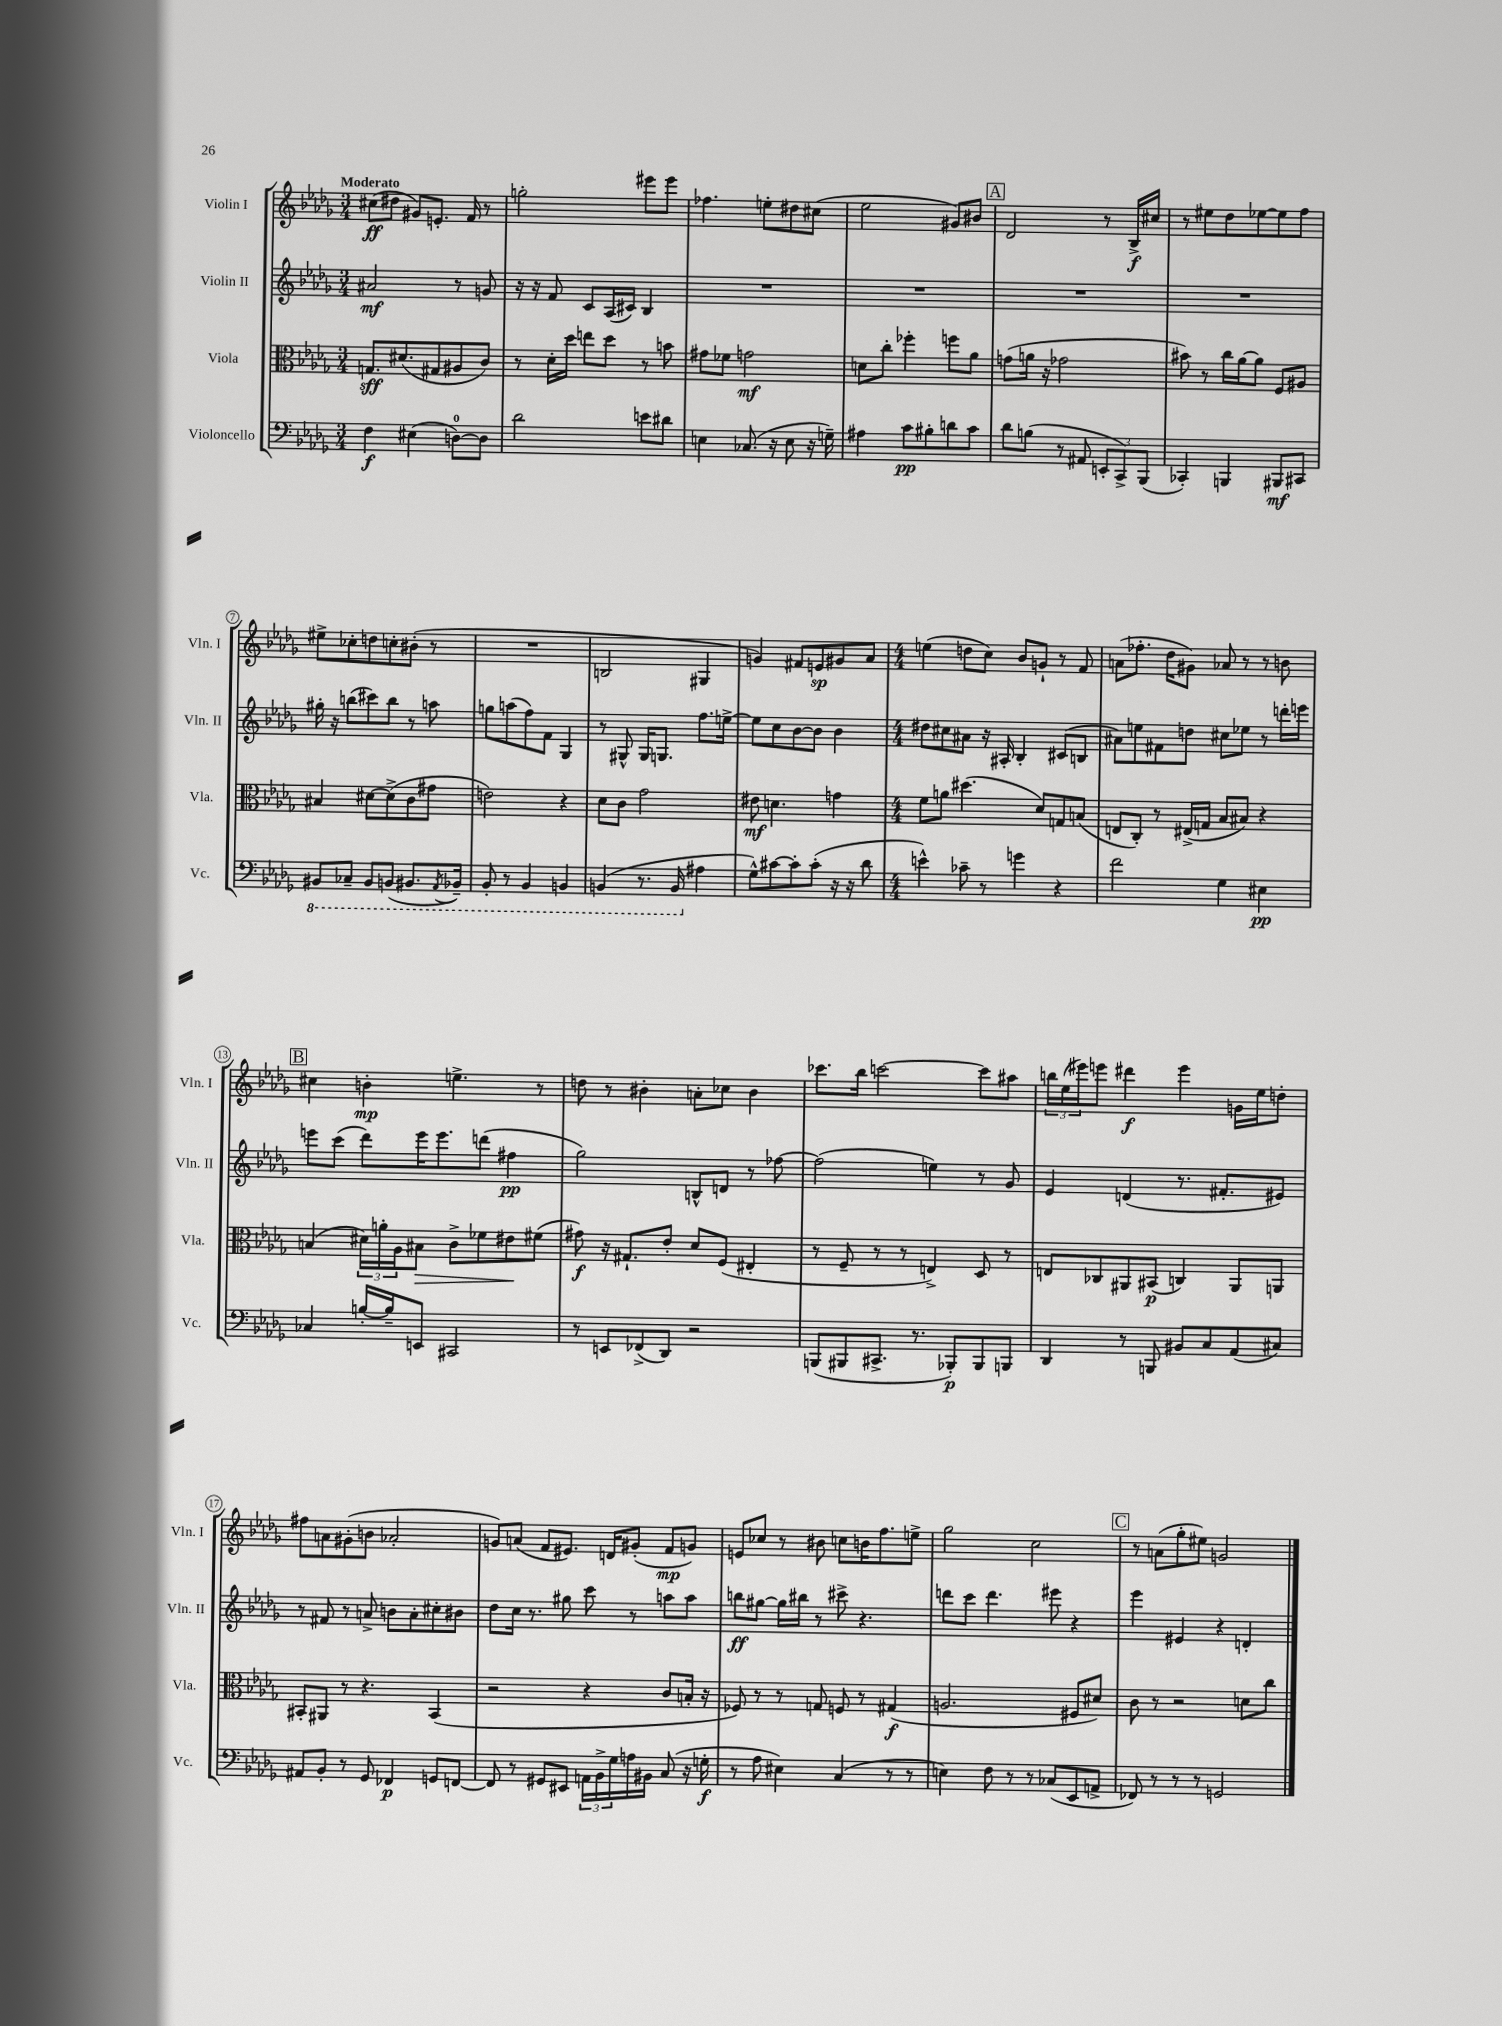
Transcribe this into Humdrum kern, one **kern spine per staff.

**kern	**kern	**kern	**kern
*staff4	*staff3	*staff2	*staff1
*clefF4	*clefC3	*clefG2	*clefG2
*k[b-e-a-d-g-]	*k[b-e-a-d-g-]	*k[b-e-a-d-g-]	*k[b-e-a-d-g-]
*M3/4	*M3/4	*M3/4	*M3/4
4F	8.G	2a#	(8cc#
.	.	.	8dd#
.	(8.d#	.	.
(4E#	.	.	8g#)
.	8G#	.	8.e'
[8D)	8A#	8r	.
.	.	.	16f
8D]	8c)	8g	8r
=	=	=	=
2d-	8r	16r	2gg'
.	.	16r	.
.	16d-'	8f	.
.	16dd-	.	.
.	8ee	8c	.
.	8dd-	(16A-	.
.	.	16c#)	.
8e	8r	4B-	8eee#
8d#	8b	.	8eee#
=	=	=	=
4E	8g#	2.r	4.ff-
.	8f-	.	.
(8.C-	2g	.	.
.	.	.	8ee'
16r	.	.	.
8E	.	.	8dd#
16r	.	.	(8cc#
16G~)	.	.	.
=	=	=	=
4A#	8d	2.r	2ee-
.	8cc'	.	.
8c	4ff-'	.	.
8B#'	.	.	.
8d	8ff	.	8g#)
8c	8a-	.	8b#
=	=	=	=
8d-	(8g	2.r	2d-
(8B	16a	.	.
.	16r	.	.
8r	2g-	.	.
8AA#	.	.	.
12EE'	.	.	8r
12CC^)	.	.	.
.	.	.	16B-^
(12BBB-	.	.	.
.	.	.	16cc#
=	=	=	=
4CC-')	8b#)	2.r	8r
.	8r	.	8ee#
4BBB	16cc	.	8dd-
.	[16a-	.	.
.	8a-]	.	[8ee-
8BBB#	8F	.	8ee-]
8CC#	8A#	.	8ff
=	=	=	=
8BBB#	4B#	16gg#'	8ee#^
.	.	16r	.
8CC-~	.	(8bb	8cc-'
8BBB#	[8d#	8ccc#)	8dd
(8BBB	(8d#^]	8bb	8cc'
8.BBB#	8c	8r	(8b#'
.	8g#	8aa	8r
8qAAA-	.	.	.
16BBB-~)	.	.	.
=	=	=	=
8BBB-'	2e)	8gg	2.r
8r	.	(8aa	.
4BBB-	.	8ff)	.
.	.	8f	.
4BBB	4r	4G-	.
=	=	=	=
(4BBB	8d-	8r	2B
.	8c	8G#^^	.
8.r	2g-	16G#	.
.	.	8.G	.
16BBB	.	.	.
4A#	.	8.ff	4G#
.	.	[16ee^	.
=	=	=	=
8G-^^)	8e#	8ee]	4g)
[8c#	4.d	8cc	.
8c#']	.	[8b-	8f#
(8c#'	.	8b-]	8e
16r	4g	4b-	8g#
16r	.	.	.
8d-	.	.	8a-
=	=	=	=
*M4/4	*M4/4	*M4/4	*M4/4
4e^^)	8f	8dd#	(4ee
.	8a	8cc#	.
8c-~	(4.dd#	8a#	8dd
8r	.	16r	8cc)
.	.	16A#'	.
4g	.	4B-'	8b-
.	8d-)	.	8g`
4r	8G	(8c#	8r
.	(8B	8B	8f
=	=	=	=
2f	8E	8a#)	(8a
.	8C')	8ee	8.ff-'
.	8r	8f#	.
.	.	.	16dd-
.	(16E#^	8dd	8g#)
.	16G	.	.
4G-	8B-	8cc#	8a-
.	8B#)	8ee-	8r
4E#	4r	8r	8r
.	.	16ddd'	8b
.	.	16eee	.
=	=	=	=
4C-	(4B	8eee	4cc#
.	.	(8ccc	.
[16B'	24d#)	8ddd-)	4b'
.	24a'	.	.
16B~]	.	.	.
.	24A-	.	.
8EE	8B#	16eee	.
.	.	8.eee	.
2CC#	8c^	.	4.ee^
.	8f-	(8ddd	.
.	8e#	4ff#	.
.	(8f#	.	8r
=	=	=	=
8r	8g#)	2gg-)	8dd
8EE	16r	.	8r
.	8.G#`	.	.
(8FF-^	.	.	4b#'
8DD-)	8e-'	.	.
2r	8d-	8B^^	8a'
.	(8F	8d	8cc-
.	4E#'	8r	4b#
.	.	[8ff-	.
=	=	=	=
(8BBB	8r	(2ff-]	8.ccc-
8BBB#	8F~	.	.
.	.	.	16bb-
8.CC#^	8r	.	[2ccc
.	8r	.	.
8.r	.	.	.
.	4E^)	4ee)	.
8BBB-')	.	.	.
8BBB-	8D-	8r	8ccc]
8BBB	8r	8g-	8aa#
=	=	=	=
4DD-	8E	4e-	24bb
.	.	.	(24ee-
.	.	.	24eee#)
.	8C-	.	8eee
8r	8AA#	(4d	4ddd#
8BBB	(8BB#	.	.
8BB#	4C)	8.r	4eee
8C	.	.	.
.	.	8.f#'	.
(8AA-	8AA#	.	16g
.	.	.	16ee-
8C#)	8AA	8e#)	8dd'
=	=	=	=
8AA#	8BB#'	8r	8ff#
8BB-'	8AA#	8f#	8a
8r	8r	8r	(8g#'
8GG-	4.r	8a^	8b
4FF-	.	8b	2a-'
.	.	8a'	.
8GG	(4BB#	8cc#'	.
[8FF	.	8b#	.
=	=	=	=
8FF]	2r	8dd-	8g)
8r	.	16cc	(8a
.	.	8.r	.
8GG#	.	.	8f
8EE#	.	8gg#	8.e#)
24AA	4r	8ccc	.
24BB-^	.	.	.
.	.	.	16d
24G-	.	.	.
16A	.	8r	(8g#'
16BB#	.	.	.
(8C	8c	8aa	8f
16r	16B'	8aa	8g)
16G'	16r	.	.
=	=	=	=
8r	8F-)	8bb	8e
8A-	8r	[8gg#	8cc-
4E#)	8r	16gg#]	8r
.	.	16bb#	.
.	8G	8r	8b#
(4C	8F	8ccc#^	8cc
.	8r	4.r	16b
.	.	.	8.ff
8r	(4G#	.	.
8r	.	.	8ee^
=	=	=	=
4E)	2.A	8ddd	2gg-
.	.	8ccc	.
8F	.	4.ddd	.
8r	.	.	.
8r	.	.	2cc
(8C-	.	8eee#	.
8EE-	8F#	4r	.
8AA^	8d#)	.	.
=	=	=	=
8FF-)	8c	4eee-	8r
8r	8r	.	(8a
8r	2r	4e#	8gg-'
8r	.	.	8ee#)
2GG	.	4r	2g
.	8d	4d'	.
.	8cc	.	.
==	==	==	==
*-	*-	*-	*-
